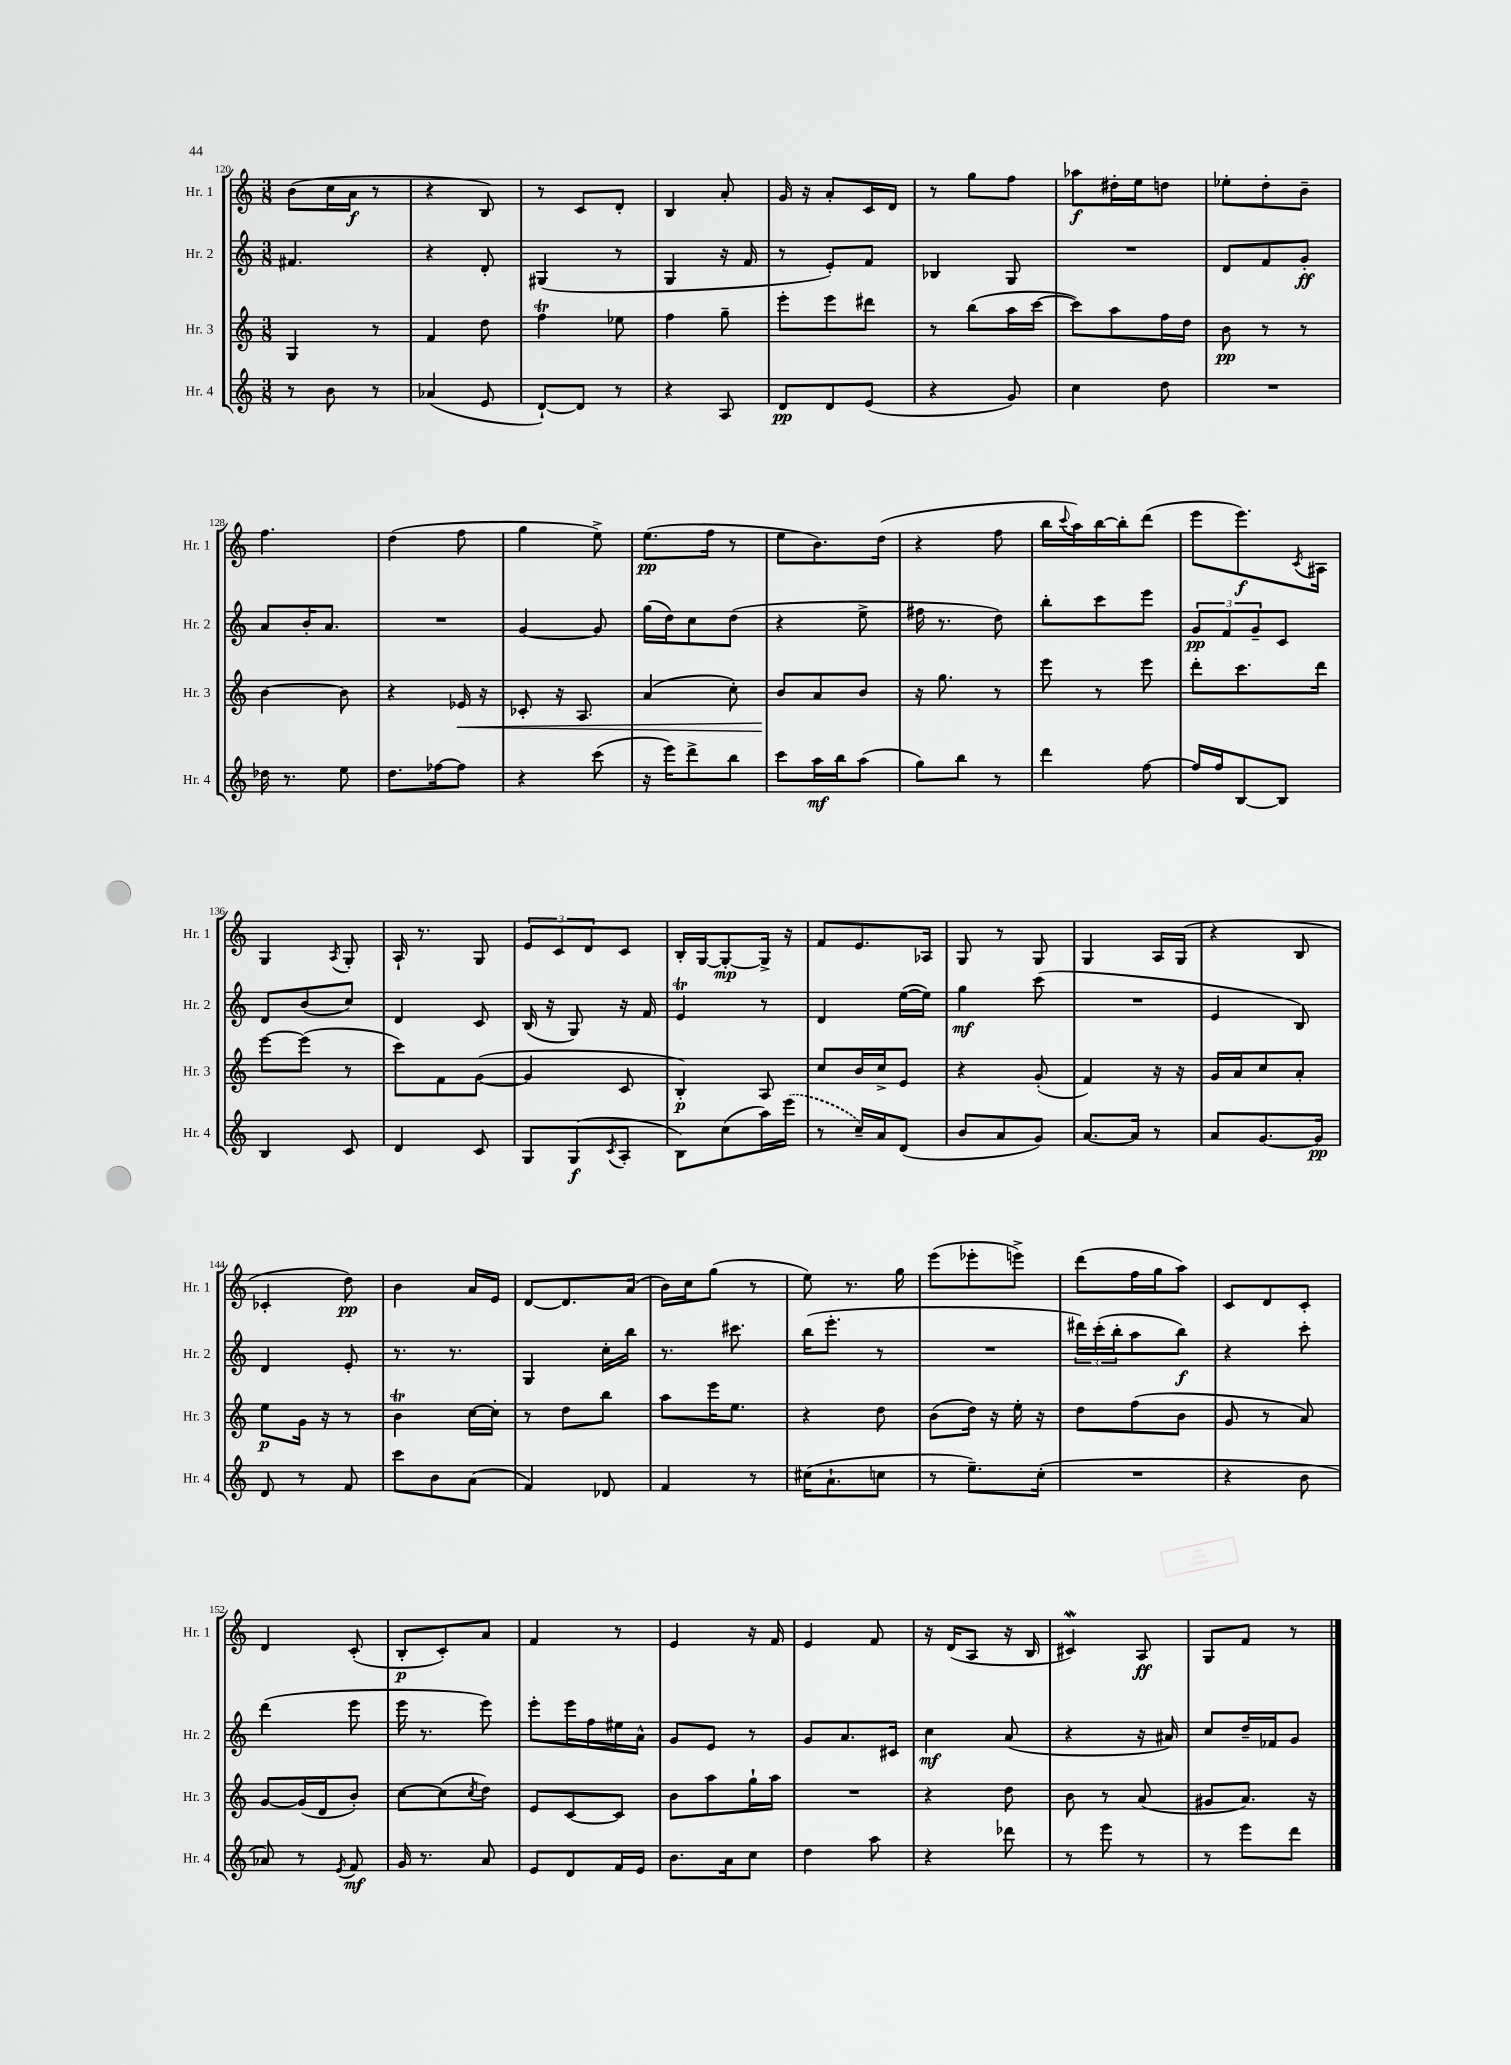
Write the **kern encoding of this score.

**kern	**kern	**kern	**kern
*staff4	*staff3	*staff2	*staff1
*clefG2	*clefG2	*clefG2	*clefG2
*k[]	*k[]	*k[]	*k[]
*M3/8	*M3/8	*M3/8	*M3/8
8r	4G	4.f#	(8b
8b	.	.	16cc
.	.	.	16a
8r	8r	.	8r
=	=	=	=
(4a-	4f	4r	4r
8e	8dd	8d'	8B)
=	=	=	=
[8d`)	4ff	(4G#	8r
8d]	.	.	8c
8r	8ee-	8r	8d'
=	=	=	=
4r	4ff	4G	4B
8A	8gg~	16r	8a'
.	.	16f	.
=	=	=	=
8d	8eee'	8r	16g
.	.	.	16r
8d	8eee	8e')	8a'
(8e	8ddd#	8f	16c
.	.	.	16d
=	=	=	=
4r	8r	4B-	8r
.	(8bb	.	8gg
8g)	16aa	8G	8ff
.	[16ccc	.	.
=	=	=	=
4cc	8ccc])	4.r	8aa-
.	8aa	.	16dd#'
.	.	.	16ee
8dd	16ff	.	8dd
.	16dd	.	.
=	=	=	=
4.r	8b	8d	8ee-'
.	8r	8f	8dd'
.	8r	8g'	8b~
=	=	=	=
16dd-	[4b	8a	4.ff
8.r	.	.	.
.	.	16b'	.
.	.	8.a	.
8ee	8b]	.	.
=	=	=	=
8.dd	4r	4.r	(4dd
[16ff-	.	.	.
8ff-]	16e-	.	8ff
.	16r	.	.
=	=	=	=
4r	8c-'	[4g	4gg
.	16r	.	.
.	8.A	.	.
(8ccc	.	8g]	8ee^)
=	=	=	=
16r	(4a	(16gg	(8.ee
16eee)	.	16dd)	.
8ddd^	.	8cc	.
.	.	.	16ff
8bb	8cc')	(8dd	8r
=	=	=	=
8ccc	8b	4r	8ee
16aa	8a	.	8.b)
16bb	.	.	.
(8aa	8b	8ee^	.
.	.	.	(16dd
=	=	=	=
8gg)	16r	16ff#	4r
.	8.gg	8.r	.
8bb	.	.	.
8r	8r	8dd)	8ff
=	=	=	=
4ddd	8eee	8bb'	16bb
.	.	.	8qqccc
.	.	.	16aa)
.	8r	8ccc	[16bb
.	.	.	16bb']
[8ff	8eee	8eee	(8ddd
=	=	=	=
16ff]	8ddd'	12g	8eee
16ff	.	.	.
.	.	12f	.
[8B	8.ccc	.	8.eee)
.	.	12g~	.
8B]	.	8c	.
.	.	.	8qc
.	16ddd	.	16A#
=	=	=	=
4B	[8eee	8d	4G
.	(8eee]	(8b	.
.	.	.	8qA
8c	8r	8cc)	8G'
=	=	=	=
4d	8ccc)	4d	16A`
.	.	.	8.r
.	8f	.	.
8c	([8g	8c	8G
=	=	=	=
8G	4g]	(16B	12e
.	.	16r	.
.	.	.	12c
(8G	.	8G)	.
.	.	.	12d
8qc	.	.	.
8A'	8c	16r	8c
.	.	16f	.
=	=	=	=
8B)	4B')	4e	16B'
.	.	.	[16G
(8cc	.	.	8G'_
16aa)	8A	8r	16G^]
(16eee	.	.	16r
=	=	=	=
8r	8cc	4d	8f
16cc~)	16b	.	8.e
16a	16cc^	.	.
(8d	8e	([16ee	.
.	.	16ee])	16A-
=	=	=	=
8b	4r	4gg	8G
8a	.	.	8r
8g)	(8g'	(8ccc	8G
=	=	=	=
[8.a	4f)	4.r	4G
16a]	.	.	.
8r	16r	.	16A
.	16r	.	(16G
=	=	=	=
8a	16g	4e	4r
.	16a	.	.
[8.g	8cc	.	.
.	8a'	8B)	8B
16g]	.	.	.
=	=	=	=
8d	8ee	4d	4c-'
8r	16g	.	.
.	16r	.	.
8f	8r	8e'	8dd)
=	=	=	=
8ccc	4b	8.r	4b
8b	.	.	.
.	.	8.r	.
(8a	[16cc	.	16a
.	16cc']	.	16e
=	=	=	=
4f)	8r	4G	[8d
.	8dd	.	8.d]
8d-	8bb	16cc'	.
.	.	16bb	(16a
=	=	=	=
4f	8aa	8.r	16b)
.	.	.	16cc
.	16eee	.	(8gg
.	8.ee	8.ccc#	.
8r	.	.	8r
=	=	=	=
(16cc#	4r	(16bb	8ee)
8.a`	.	8.eee'	.
.	.	.	8.r
8cc	8dd	8r	.
.	.	.	16gg
=	=	=	=
8r	(8b	4.r	(8eee
8.ee~)	16dd)	.	8eee-'
.	16r	.	.
.	16ee'	.	8eee^)
(16cc'	16r	.	.
=	=	=	=
4.r	8dd	24ddd#)	(8ddd
.	.	(24ccc'	.
.	.	24bb'	.
.	(8ff	8aa	16ff
.	.	.	16gg
.	8b	8bb)	8aa)
=	=	=	=
4r	8g	4r	8c
.	8r	.	8d
8b	8a)	8ccc'	8c'
=	=	=	=
8a-)	[8g	(4ddd	4d
8r	(16g]	.	.
.	16d	.	.
8qe	.	.	.
8f	8b')	8eee	(8c'
=	=	=	=
16g	[8cc	16eee	8B'
8.r	.	8.r	.
.	(8cc]	.	8c')
.	8qcc	.	.
8a	8dd)	8eee)	8a
=	=	=	=
8e	8e	8eee'	4f
8d	[8c	16eee	.
.	.	16ff	.
16f	8c]	16ee#	8r
16e	.	16a^^	.
=	=	=	=
8.b	8b	8g	4e
.	8aa	8e	.
16a	.	.	.
8cc	16gg`	8r	16r
.	16aa	.	16f
=	=	=	=
4dd	4.r	8g	4e
.	.	8.a	.
8aa	.	.	8f
.	.	16c#	.
=	=	=	=
4r	4r	4cc	16r
.	.	.	(16d
.	.	.	8A
8ddd-	8dd	(8a	16r
.	.	.	16B
=	=	=	=
8r	8b	4r	4c#)
8eee	8r	.	.
8r	(8a	16r	8A
.	.	16a#)	.
=	=	=	=
8r	8g#	8cc	8G
8eee	8.a)	16dd~	8f
.	.	16f-	.
8ddd	.	8g	8r
.	16r	.	.
==	==	==	==
*-	*-	*-	*-
